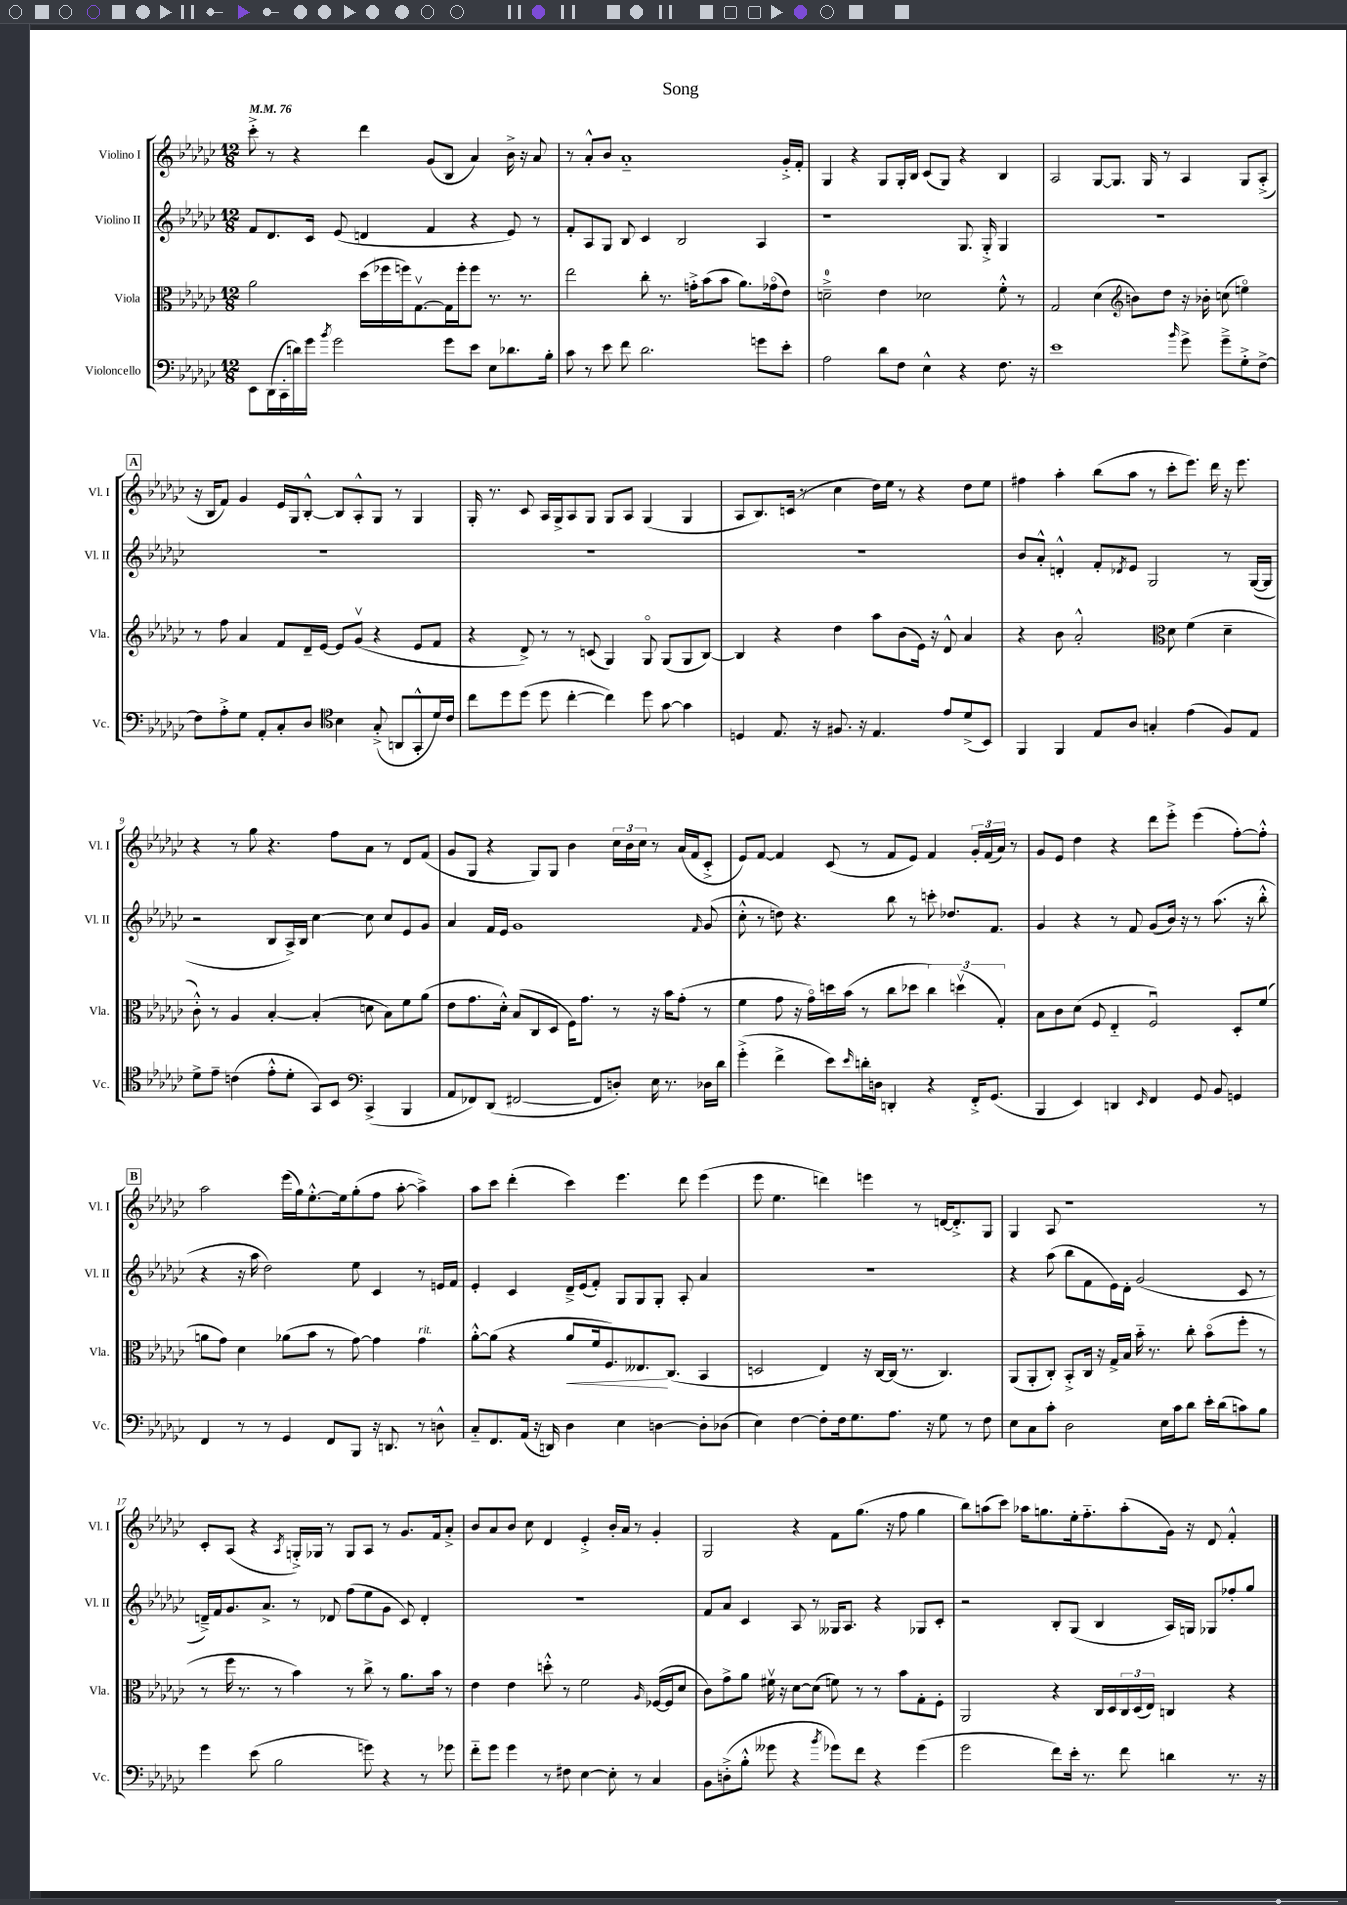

**kern	**kern	**kern	**kern
*staff4	*staff3	*staff2	*staff1
*clefF4	*clefC3	*clefG2	*clefG2
*k[b-e-a-d-g-c-]	*k[b-e-a-d-g-c-]	*k[b-e-a-d-g-c-]	*k[b-e-a-d-g-c-]
*M12/8	*M12/8	*M12/8	*M12/8
*MM76	*MM76	*MM76	*MM76
8EE-	2a-	8f	8ccc-'^
(16DD-	.	8.d-	8r
16CC-'	.	.	.
16d)	.	.	4r
16g-	.	16c-	.
8qb-	.	.	.
2g-	.	(8e-	.
.	(16dd-	4d	4ddd-
.	16ff-	.	.
.	16ff)	.	.
.	[8.G-v	.	.
.	.	4f	(8g-
8g-	16G-]	.	8B-
.	16ff'	.	.
8e-	8ff	4r	4a-)
8E-	8.r	.	.
8.d-	.	8e-)	16b-^
.	8.r	.	16r
.	.	8r	8a-
16B-'	.	.	.
=	=	=	=
8c-	2ee-	8f'	8r
8r	.	8A-	8a-'^^
8e-	.	8G-	8b-
8f	.	8B-	1a-'~
2.d-	8cc-'	4c-	.
.	8.r	.	.
.	.	2B-	.
.	16g'^	.	.
.	(8b-	.	.
.	8b-	.	.
.	8.a-)	.	.
8g	.	4A-	.
.	(16g-o	.	.
8e-'	8e-)	.	16g-'^
.	.	.	16f'
=	=	=	=
2A-	2d~^	1r	4G-
.	.	.	4r
8d-	4e-	.	8G-
8F	.	.	16G-'
.	.	.	16B-
4E-^^	2d-	.	(8c-
.	.	.	8G-)
4r	.	8.G-	4r
.	.	16G-'^	.
8.F	8f'^^	4G-	4B-
.	8r	.	.
16r	.	.	.
=	=	=	=
1e-	2G-	1.r	2A-
.	(4d-	.	[8G-
.	.	.	8.G-]
*	*clefG2	*	*
.	8b)	.	.
.	.	.	16G-
.	8dd-	.	8r
16qqb-	.	.	.
8g-^	16r	.	4A-
.	16b-'	.	.
8g-~^	(8cc	.	.
8G-'^	4eeo)	.	8G-
[8F^	.	.	(8A-'^
=	=	=	=
8F]	8r	1.r	16r
.	.	.	16B-
8A-'^	8ff	.	8f)
8G-	4a-	.	4g-
8AA-'	.	.	.
8C-'	8f	.	16e-
.	.	.	16G-
8D-	16d-~	.	[8B-'^^
.	[16e-	.	.
*clefC4	*	*	*
4B-	8e-]	.	8B-]
.	(8g-v	.	8A-'^^
(8G-'^	4r	.	8G-
8AA	.	.	8r
8GG-'^^	8e-	.	4G-
16d-)	8f	.	.
16c-	.	.	.
=	=	=	=
8cc-	4r	1.r	16G-'
.	.	.	8.r
8dd-	.	.	.
(8dd-	8d-^)	.	8c-
8dd-	8r	.	16A-
.	.	.	16G-^
[4cc-'	8r	.	8A-
.	(8c	.	8G-
4cc-])	4G-)	.	8G-
.	.	.	8A-
8dd-	8G-o	.	(4G-
[8g-	(8G-	.	.
4g-]	8G-	.	4G-
.	[8B-)	.	.
=	=	=	=
4D	4B-]	1.r	8A-
.	.	.	8.B-)
8.E-	4r	.	.
.	.	.	(16c
.	.	.	8r
16r	.	.	.
8.F#	4dd-	.	4cc-
16r	.	.	.
4.E-	8aa-	.	16dd-)
.	.	.	16ee-
.	(8b-	.	8r
.	16e-)	.	4r
.	16r	.	.
8e-	8d-^^	.	.
(8d-^	4a-	.	8dd-
8BB-)	.	.	8ee-
=	=	=	=
4FF	4r	8b-	4ff#
.	.	8a-'^^	.
4FF	8b-	4d'^^	4aa-'
.	2a-'^^	.	.
8E-	.	8f'	(8bb-
.	.	8qd-	.
8A-	.	8e-	8aa-
4G'	.	2G-	8r
*	*clefC3	*	*
.	8d-	.	8ccc-'
(4e-	(4f	.	8.eee-)
.	.	.	16ddd-
8F)	4d-~	8r	16r
.	.	.	8.eee-
8E-	.	([16G-	.
.	.	16G-]	.
=	=	=	=
8d-^	8c-'^^)	2r	4r
8e-~	8r	.	.
(4c	4A-	.	8r
.	.	.	8gg-
8e-'^^	[4B-'	8B-	4.r
8d-'	.	16A-^)	.
.	.	16B-	.
8GG-)	(4B-']	[4cc-	.
8BB-	.	.	8ff
*clefF4	*	*	*
(4CC-^	8d	8cc-]	8a-
.	8B-)	8cc-	8r
4BBB-	8f	8e-	8d-
.	(8a-	8g-	(8f
=	=	=	=
8AA-	8e-	4a-	8g-
8FF-)	8.g-	.	8G-
(8DD-	.	16f	4r
.	16d-'^^)	16e-	.
[2FF#	(8B-	1g-	.
.	8C-	.	8G-)
.	8D-	.	8G-
.	16F)	.	4b-
.	8.g-	.	.
8FF#]	.	.	.
8D')	8r	.	24cc-
.	.	.	24b-
.	.	.	24cc-
16E-	16r	.	8r
8.r	16b-	.	.
.	(8g-'	.	(16a-
.	.	.	16f
.	.	16qqf	.
16D-	8r	(8g-	8c-'^
16d-	.	.	.
=	=	=	=
(4g-'^	4f	8cc-'^^	8e-)
.	.	8r	[8f
4f^	8g-	8dd)	4f]
.	16r	4.r	.
.	16g-o)	.	.
8e-)	16dd	.	(8c-
.	(16b-	.	.
16qqe-	.	.	.
16d'	8r	.	8r
16D	.	.	.
4DD'	8cc-	8bb-	8f
.	8dd-	8r	8e-)
4r	6cc-)	8ccc'	4f
.	.	8.dd-	.
.	(6ddv	.	.
16FF'^	.	.	24g-'
.	.	.	(24f
(8.GG-	.	8.f	.
.	6G-')	.	24a-)
.	.	.	8r
=	=	=	=
4BBB-	8B-	4g-	8g-
.	8c-	.	8e-
4EE-)	(8d-	4r	4dd-
.	8F	.	.
4DD	4E-'~	8r	4r
.	.	8f	.
16qqEE-	.	.	.
4FF	2Fu)	(8g-	8ddd-
.	.	16b-)	8eee-'^
.	.	16r	.
8GG-	.	8r	(4eee-
8BB-	.	(8.aa-	.
4GG	8D-'	.	[8ff')
.	.	16r	.
.	(8f	8bb-'^^	8ff'^^]
=	=	=	=
4FF	8a	4r	2aa-
.	8g-)	.	.
8r	4d-	16r	.
.	.	16aa-	.
8r	.	2dd-)	.
4GG-	(8a-	.	(16eee-
.	.	.	16gg-)
.	8b-	.	[8.ee-'^^
8FF	8r	.	.
.	.	.	16ee-]
8BBB-	[8g-)	8ee-	(8gg-'
16r	4g-]	4c-	8ff
8.DD	.	.	.
.	.	.	[8aa-'
8r	4g-	8r	4aa-^])
8D^^	.	16e	.
.	.	16f	.
=	=	=	=
8C-'~	[8a-'^^	4e-'	8aa-
8.FF	(8a-]	.	8ccc-
.	4r	4c-	(4ddd-'
(16AA-	.	.	.
16r	.	.	.
16DD)	.	.	.
4D-	8a-	16d-~^	4ccc-)
.	.	(16e-	.
.	16f	8f')	.
.	8.F)	.	.
4E-	.	8G-	4.eee-
.	8.E--	8G-	.
[4D	.	8G-'	.
.	(8.C-	.	.
.	.	8A-'	8ddd-
8D']	4BB-	4a-	(4eee-
(8D-	.	.	.
=	=	=	=
4E-)	2D	1.r	8eee-
.	.	.	4.ee-
[4F	.	.	.
8F']	4E-)	.	4ddd)
16F	.	.	.
8.G-	.	.	.
.	16r	.	4eee
.	[16C-	.	.
8.A-	(16C-]	.	.
.	8.r	.	.
.	.	.	8r
16r	.	.	.
8G-	4.C-)	.	[16d
.	.	.	8.d'^]
8r	.	.	.
8F	.	.	8G-
=	=	=	=
8E-	(8AA-	4r	4G-
8C-	8AA-'	.	.
8c-'	8C-')	(8aa-	8A-
2D-	8BB-'^	8bb-	1r
.	16C-	8f	.
.	16r	.	.
.	16G-^	16e-)	.
.	16B-	16d-'	.
.	16b-'~	(2g-	.
.	8.r	.	.
16E-	.	.	.
16c-	.	.	.
8d-	8cc-'	.	.
16e-'	(8b-o	.	.
(16d-	.	.	.
8c)	8ff'	8c-	.
8B-	8r	8r	8r
=	=	=	=
4g-	8r	16d~^)	8c-'
.	.	16f	.
.	16ff	8.g-	(8A-
.	8.r	.	.
(8e-	.	.	4r
.	.	8.a-^	.
2B-	8r	.	.
.	.	.	8qA-
.	4b-)	8r	16G'^)
.	.	.	16G-
.	.	8d-	8r
.	8r	(8ff	8G-
8g)	8cc-^	8ee-	8A-
4r	8r	8g-	8r
.	8.a-	8c-)	8.g-
8r	.	4d-'	.
.	16b-	.	16f
8g-	8r	.	8a-'^
=	=	=	=
8f'~	4e-	1.r	8b-
8g-	.	.	8a-
4g-	4e-	.	8b-
.	.	.	8cc-
8r	8dd'^^	.	4d-
8F#	8r	.	.
[4E-	2f	.	4e-'^
8E-']	.	.	16b-'
.	.	.	16a-
8r	.	.	8r
.	16qqA-	.	.
4C-	([16F-	.	4g-'
.	16F-]	.	.
.	8d-	.	.
=	=	=	=
8BB-	8c-)	8f	2G-
(8D'^	8g-^	8a-	.
8B-'^^	8a-	4c-	.
8g--	16f#v	.	.
.	16r	.	.
4r	[8d-	8A-	4r
.	(8d-]	8r	.
8qb-	.	.	.
8g-)	8f)	16G--	8f
.	.	8.A-	.
8f	8r	.	(8.gg-
4r	8r	4r	.
.	.	.	16r
.	8b-	.	8ff
(4g-	8G-'	8G-	4gg-
.	8F'	8c-'	.
=	=	=	=
2g-	2AA-	2r	8bb-)
.	.	.	(8aa
.	.	.	8ccc-)
.	.	.	16aa-
.	.	.	8.gg
8f)	4r	8B-'	.
16e-'	.	(8G-	16ee-'
8.r	.	.	8.ff'~
.	16C-	4B-	.
.	16D-	.	.
8f	24C-	.	(8aa-'
.	(24D-	.	.
.	24E-)	.	.
4d	4C	16A-)	16g-)
.	.	16G	16r
.	.	8G-	8d-
8.r	4r	8ff-'	4f'^^
.	.	8gg-	.
16r	.	.	.
==	==	==	==
*-	*-	*-	*-
